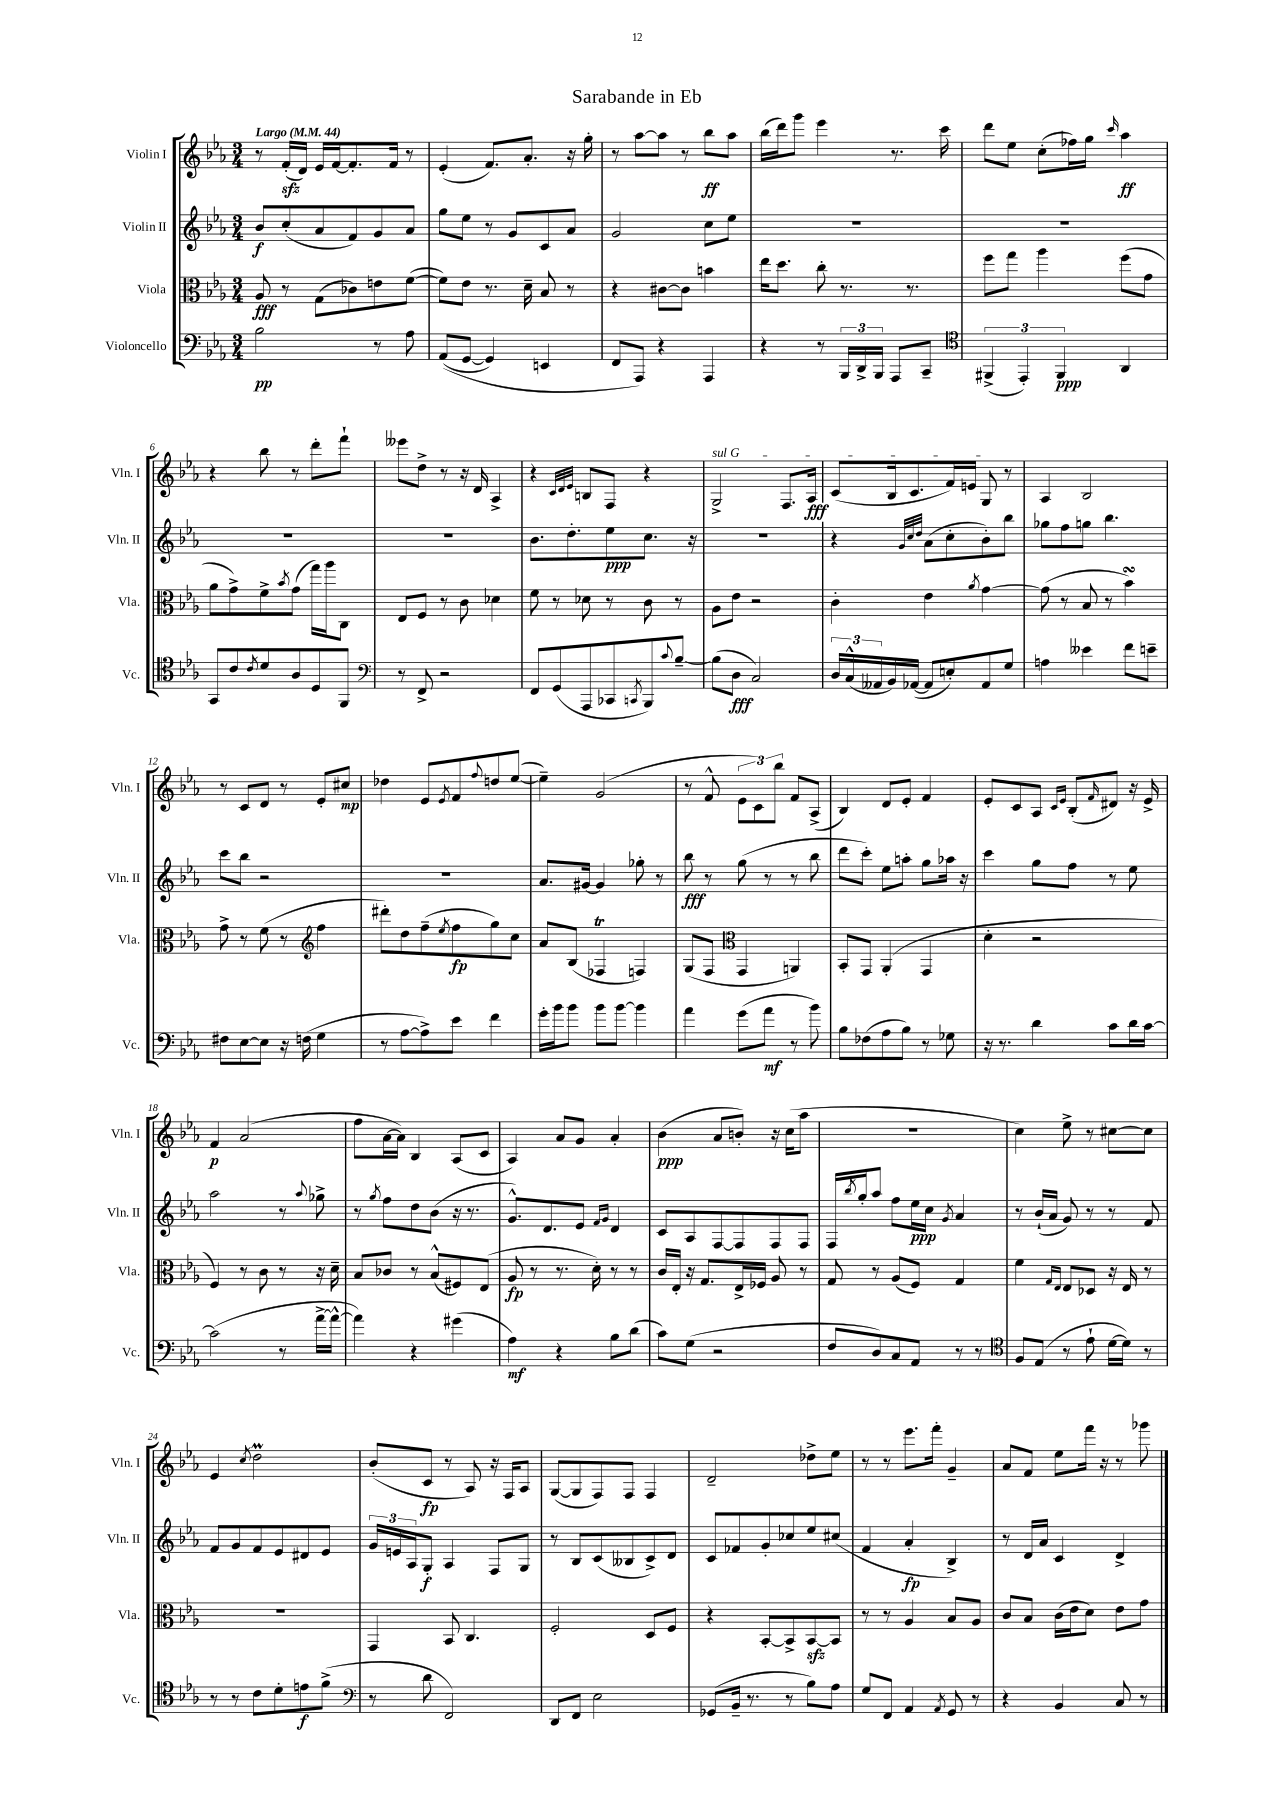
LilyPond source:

\header { title = "Sarabande in Eb" }
<<
\new StaffGroup <<
\new Staff = "s0" \with { instrumentName = "Violin I" shortInstrumentName = "Vln. I" } {
    \clef treble \key ees \major \numericTimeSignature \time 3/4 \tempo "Largo" 4 = 44
    r8 f'16-.\sfz( d'16) ees'16 f'16~ f'8.-. f'16 r8 |
    ees'4-.( f'8.) aes'8.-. r16 g''16-. |
    r8 aes''8~ aes''8 r8 bes''8\ff aes''8 |
    bes''16( d'''16) g'''8 ees'''4 r8. c'''16 |
    d'''8 ees''8 c''8-.( fes''16) g''16 \grace { c'''16 } aes''4\ff |
    r4 bes''8 r8 d'''8-. f'''8-! |
    eeses'''8 d''8-> r8 r16 d'16 aes4-> |
    r4 \grace { c'32 d'32 ees'32 } b8 f8 r4 |
    \once \override TextSpanner.bound-details.left.text = \markup { \italic "sul G" } g2->\startTextSpan f8. aes16\fff |
    c'8( bes16 c'8. f'16) e'16 g8\stopTextSpan r8 |
    aes4 bes2 |
    r8 c'8 d'8 r8 ees'8-. cis''8\mp |
    des''4 ees'8 \acciaccatura { ees'8 } f'8 \appoggiatura { f''8 } d''8 ees''8~( |
    ees''4--) g'2( |
    r8 f'8-^ \tuplet 3/2 { ees'8 c'8) bes''8 } f'8 aes8->( |
    bes4) d'8 ees'8-. f'4 |
    ees'8-. c'8 aes8 \grace { c'16 ees'16 } bes8-.( \grace { f'16 } dis'8) r16 ees'16-> |
    f'4\p aes'2( |
    f''8 aes'16~ aes'16) bes4 aes8( c'8 |
    aes4) aes'8 g'8 aes'4-. |
    bes'4\ppp( aes'8 b'8-.) r16 c''16( aes''8 |
    R2. |
    c''4) ees''8-> r8 cis''8~ cis''8 |
    ees'4 \acciaccatura { c''8 } d''2\prall |
    bes'8-.( c'8\fp r8 aes8) r16 f16 aes8 |
    g8~( g8 f8) f8 f4 |
    d'2-- des''8-> ees''8 |
    r8 r8 ees'''8. f'''16-. g'4-- |
    aes'8 f'8 ees''8 f'''16 r16 r8 ges'''8 \bar "|." |
}
\new Staff = "s1" \with { instrumentName = "Violin II" shortInstrumentName = "Vln. II" } {
    \clef treble \key ees \major \numericTimeSignature \time 3/4
    bes'8\f c''8-.( aes'8 f'8) g'8 aes'8 |
    g''8 ees''8 r8 g'8 c'8 aes'8 |
    g'2 c''8 ees''8 |
    R2. |
    R2. |
    R2. |
    R2. |
    bes'8. d''8.-. ees''8\ppp c''8. r16 |
    R2. |
    r4 \grace { g'32 c''32 d''32 } aes'8( c''8-. bes'8-.) bes''8 |
    ges''8 f''8 g''8 bes''4. |
    c'''8 bes''8 r2 |
    R2. |
    aes'8. gis'16~ gis'4 ges''8-. r8 |
    bes''8\fff r8 g''8( r8 r8 bes''8 |
    d'''8 c'''8-.) ees''8 a''8-. g''8 aes''16 r16 |
    c'''4 g''8 f''8 r8 ees''8 |
    aes''2 r8 \appoggiatura { aes''8 } ges''8-> |
    r8 \acciaccatura { g''8 } f''8 d''8 bes'8( r16 r8. |
    g'8.-^) d'8. ees'8 \grace { f'16 g'16 } d'4 |
    c'8 aes8 f8~ f8 f8 f8 |
    f16 \acciaccatura { bes''8 } g''16-. aes''8 f''8 ees''16\ppp c''16 \acciaccatura { g'8 } aes'4 |
    r8 bes'16-!( aes'16 g'8) r8 r8 f'8 |
    f'8 g'8 f'8 ees'8 dis'8 ees'8 |
    \tuplet 3/2 { g'16 e'16 aes16 } g8-.\f aes4 f8 g8 |
    r8 bes8 c'8( beses8 c'8->) d'8 |
    c'8 fes'8 g'8-. ces''8 ees''8 cis''8( |
    f'4 aes'4-.\fp bes4->) |
    r8 d'16 aes'16 c'4 d'4-> \bar "|." |
}
\new Staff = "s2" \with { instrumentName = "Viola" shortInstrumentName = "Vla." } {
    \clef alto \key ees \major \numericTimeSignature \time 3/4
    aes8\fff r8 g8( ces'8) e'8 f'8~( |
    f'8) ees'8 r8. d'16-- bes8 r8 |
    r4 cis'8~ cis'8 b'4 |
    ees''16 d''8. c''8-. r8. r8. |
    f''8 g''8 aes''4 f''8( g'8 |
    aes'8 g'8->) f'8-> \acciaccatura { bes'8 } g'8( g''16) aes''16 c8 |
    ees8 f8 r8 c'8 des'4 |
    f'8 r8 des'8 r8 c'8 r8 |
    aes8 ees'8 r2 |
    c'4-. ees'4 \acciaccatura { aes'8 } g'4~ |
    g'8( r8 bes8 r8 bes'4\turn) |
    g'8-> r8 f'8( r8 \clef treble f''4 |
    dis'''8-.) d''8 f''8--( \acciaccatura { ees''8 } f''8\fp g''8) c''8 |
    aes'8 bes8( fes4\trill f4) |
    g8( f8 \clef alto g,4 a,4) |
    bes,8-. g,8 aes,4-.( g,4 |
    d'4-. r2 |
    f4) r8 c'8 r8 r16 d'16-- |
    bes8 ces'8 r8 bes8-^( fis8) ees8( |
    aes8\fp r8 r8. d'16-.) r8 r8 |
    c'16 ees16-. r16 g8. ees16-> fes16 aes8 r8 |
    g8 r8 aes8( f8) g4 |
    f'4 \grace { g16 ees16 } ees8 des8 r16 ees16 r8 |
    R2. |
    g,4 bes,8 c4. |
    f2-. d8 f8 |
    r4 bes,8~-. bes,8-> bes,8~\sfz bes,8 |
    r8 r8 aes4 bes8 aes8 |
    c'8 bes8 c'16( ees'16 d'8) ees'8 g'8 \bar "|." |
}
\new Staff = "s3" \with { instrumentName = "Violoncello" shortInstrumentName = "Vc." } {
    \clef bass \key ees \major \numericTimeSignature \time 3/4
    bes2\pp r8 aes8 |
    aes,8(\( g,8~ g,4) e,4 |
    f,8 aes,,8\) r4 aes,,4 |
    r4 r8 \tuplet 3/2 { bes,,16 d,16-> bes,,16 } aes,,8 c,8-- |
    \clef tenor \tuplet 3/2 { fis,4->( ees,4-.) fis,4\ppp } aes,4 |
    g,8 c'8 \acciaccatura { c'8 } d'8 aes8 d8 f,8 |
    \clef bass r8 f,8-> r2 |
    f,8 g,8( aes,,8 ces,8 \acciaccatura { c,8 } bes,,8) \appoggiatura { c'8 } bes8~-- |
    bes8( d8\fff c2) |
    \tuplet 3/2 { d16 c16-^( aeses,16 } bes,16) aes,16~( aes,8 e8-.) aes,8 g8 |
    a4 eeses'4 f'8 e'8-- |
    fis8 ees8~ ees8 r16 f16( g4 |
    r8 aes8~ aes8->) ees'8 f'4 |
    g'16-. bes'16 bes'8 bes'8 bes'8~ bes'4 |
    aes'4 g'8( aes'8\mf r8 bes'8) |
    bes8 fes8( aes8 bes8) r8 ges8 |
    r16 r8. d'4 c'8 d'16 c'16~ |
    c'2( r8 aes'16~-> aes'16~-^ |
    aes'4) r4 gis'4( |
    aes4\mf) r4 bes8 d'8( |
    c'8) g8( r2 |
    f8 d8) c8 aes,8 r8 r8 |
    \clef tenor f8 ees8( r8 ees'8-! d'16~ d'16) r8 |
    r8 r8 c'8 d'8-. e'8\f f'8->( |
    \clef bass r8 d'8 f,2) |
    d,8 f,8 ees2 |
    ges,8( bes,16-- r8. r8 bes8) aes8 |
    g8 f,8 aes,4 \acciaccatura { aes,8 } g,8 r8 |
    r4 bes,4 c8 r8 \bar "|." |
}
>>
>>
